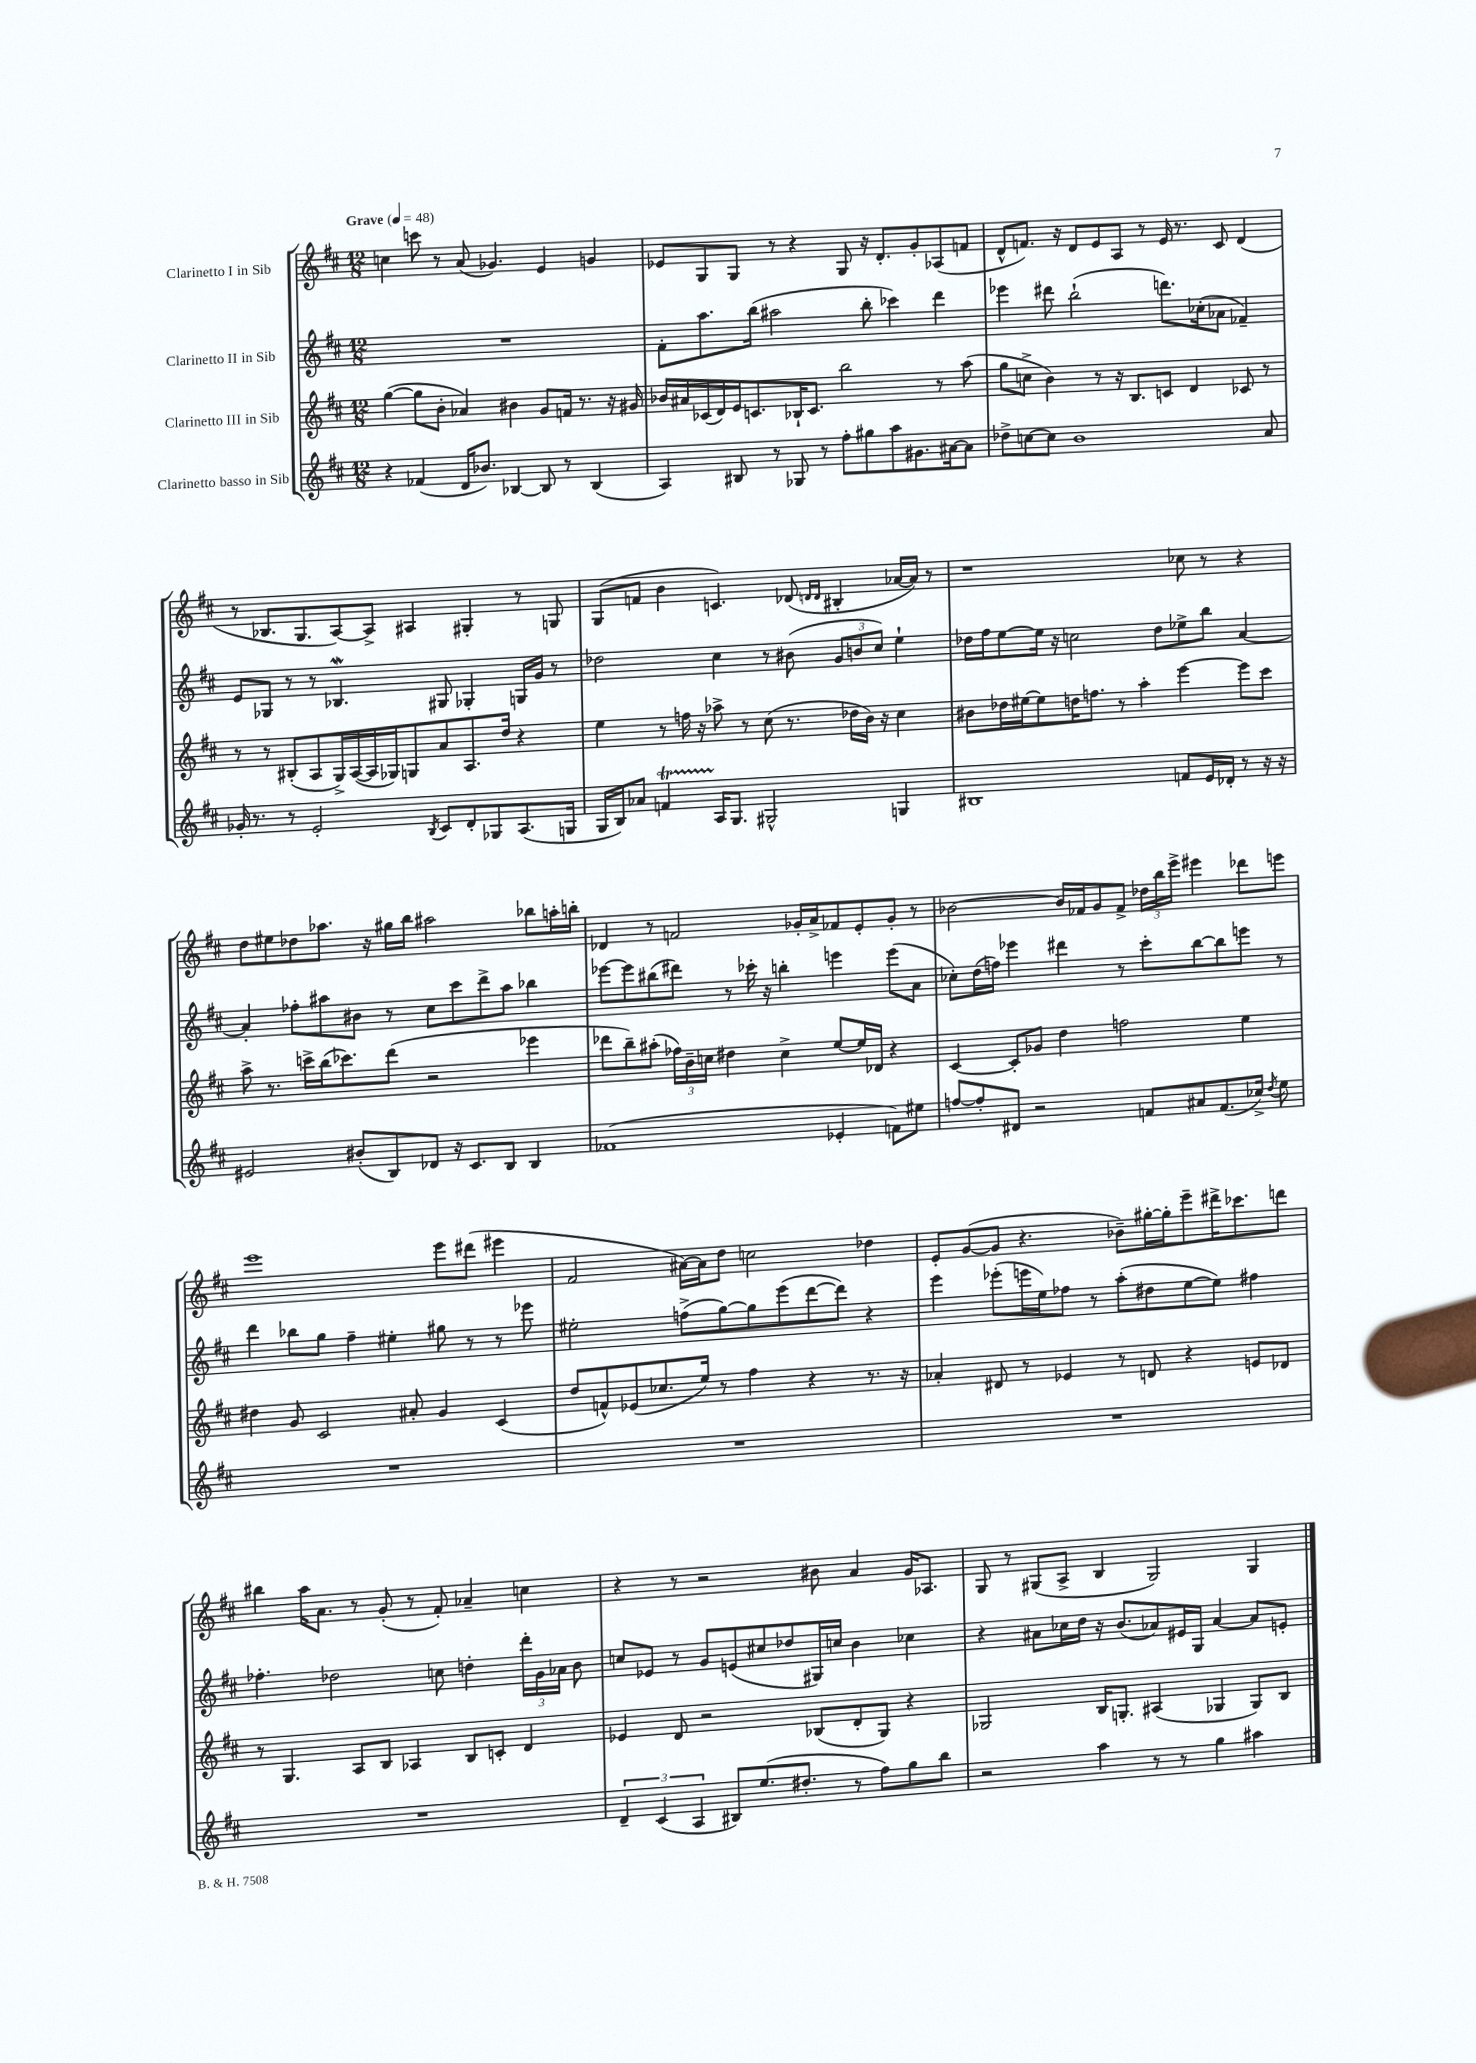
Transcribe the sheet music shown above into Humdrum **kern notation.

**kern	**kern	**kern	**kern
*staff4	*staff3	*staff2	*staff1
*clefG2	*clefG2	*clefG2	*clefG2
*k[f#c#]	*k[f#c#]	*k[f#c#]	*k[f#c#]
*M12/8	*M12/8	*M12/8	*M12/8
*MM48	*MM48	*MM48	*MM48
4r	([4gg\	1.r	4cc\
(4f-/	8gg\]L	.	8ccc\
.	8b'\J	.	8r
16d/LK	4a-/)	.	(8a/
8.b-/J)	.	.	.
.	.	.	4.g-/)
[4B-/	4b#\	.	.
8B-/]	8g/L	.	4e/
8r	16f/Jk	.	.
.	8.r	.	.
(4B-/	.	.	4g/
.	16r	.	.
.	16g#/	.	.
=	=	=	=
4A/)	16b-/LL	8f#'\L	8e-/L
.	16a#/	.	.
.	(16c-/	8.aa\	8G/
.	16d/)	.	.
8B#/	16e/J	.	8G/J
.	8.c/	(16bb\Jk	.
8r	.	2aa#\	8r
8G-/	16B-`/K	.	4r
.	8.c/J	.	.
8r	.	.	.
8ff#'\L	2bb\	.	8G/
8gg#\	.	8bb'\	16r
.	.	.	8.d'/L
8aa\	.	4ccc-\)	.
8.g#\	.	.	8g'/
.	8r	4ddd\	(8A-/
[16a#\k	.	.	.
8a#\]J	(8aa\	.	8f/J
=	=	=	=
8dd-^\L	8gg\L	4eee-\	8d^^/L
[8cc\	8cc^\J	.	8.f/J)
8cc\]J	4b\)	8ddd#\	.
.	.	.	16r
1b	.	(2bb`\	8d/L
.	8r	.	8e/
.	16r	.	8A/J
.	8.B/L	.	.
.	.	.	8r
.	8c/J	8.ddd\L)	16e/
.	.	.	8.r
.	4d/	.	.
.	.	(16cc-'\k	.
.	.	8a-\J	8c#/
.	8c-/	4f-~/)	(4d/
8a/	8r	.	.
=	=	=	=
16g-'/	8r	8e/L	8r
8.r	.	.	.
.	8r	8G-/J	8.B-/L
8r	(8B#'/L	8r	.
.	.	.	8.G/
2e'/	8A/	8r	.
.	16G^/L)	4.B-/	[8A/)
.	([16A/	.	.
.	16A/]	.	8A^/]J
.	16G-/J)	.	.
.	8G/	.	4A#/
8qB/	.	.	.
8c#/L	8a/	8G#/	.
8d'/	8.A/	4G-'/	4G#'/
8G-/	.	.	.
.	16dd/Jk	.	.
(8.A/	4r	16G/LL	8r
.	.	16g/JJ	.
.	.	8r	8G/
16G/Jk	.	.	.
=	=	=	=
16G/LL	4ee\	2dd-\	(8G/L
16B/J)	.	.	.
8a-/J	.	.	8f/J
4f/	8r	.	4b\
.	16ff\	.	.
.	16r	.	.
16A/LK	8aa-^\	4cc#\	4.c/)
8.G/J	.	.	.
.	8r	.	.
2G#^^/	(8cc#\	8r	.
.	8.r	(8b#\	(8d-/
.	.	.	16qqd/LL
.	.	.	16qqd/JJ
.	.	12g/L	4B#'/
.	16dd-\LL	.	.
.	.	12b/	.
.	16b\JJ)	.	.
.	.	12cc#/J)	.
.	16r	.	.
4G/	4cc#\	4ee`\	[16a-/LL
.	.	.	16a-/]JJ)
.	.	.	8r
=	=	=	=
1B#	8b#\L	16dd-\LL	1r
.	.	16ff#\J	.
.	16dd-\L	[8ee\	.
.	[16ee#\J	.	.
.	8ee#\]	16ee\]Jk	.
.	.	16r	.
.	16dd\K	2cc\	.
.	8.ff\J	.	.
.	8r	.	.
.	4aa'\	.	.
.	.	8dd-\L	.
8f/L	[4eee\	8ee-^\	8cc-\
16e/L	.	8bb\J	8r
16d-'/JJ	.	.	.
8r	8eee\]L	[4a/	4r
16r	8ccc#\J	.	.
16r	.	.	.
=	=	=	=
2e#/	8aa^\	4a'/]	8dd\L
.	8.r	.	8ee#\
.	.	8ff-'\L	8dd-\
.	16ccc^\LL	.	.
.	(16bb\J	8aa#\	8.aa-\J
.	8.ccc-\)	.	.
(8b#'/L	.	8b#\J	.
.	.	.	16r
8B/)	(8ddd\J	8r	16gg#\LL
.	.	.	16bb\JJ
8d-/J	2r	8cc#\L	2aa#\
16r	.	8ccc#\	.
8.c#/L	.	.	.
.	.	8ddd^\	.
8B/J	.	8aa#\J	.
4B/	4eee-\	4bb-\	8bb-\L
.	.	.	16aa'\L
.	.	.	16bb'\JJ
=	=	=	=
(1f-	8ddd-\L	[8eee-\L	4d-/
.	8bb~\)	8eee-\]	.
.	(8aa#'\J	(8bb#\	8r
.	24ff-\LL)	8ddd#\J)	2f/
.	24b~\	.	.
.	24cc\JJ	.	.
.	4dd#\	8r	.
.	.	16ccc-'\	.
.	.	16r	.
.	4cc^\	4bb'\	.
.	.	.	16g-'/LL
.	.	.	16a^/J
4e-'/	[8ee/L	4eee\	8f-/
.	16ee/]L	.	8e'/
.	16d-/JJ	.	.
8f\L)	4r	(8eee\L	8g-'/J
8ee#\J	.	8a\J	8r
=	=	=	=
[8ff/L	[4c#/	8cc-'\L)	[2b-\
8ff'/]	.	(16dd\L	.
.	.	16ff\JJ)	.
8d#/J	8c#'/]L	4eee-\	.
2r	8g-/J	.	.
.	4dd\	4ddd#\	16b-/]LL
.	.	.	16f-/J
.	.	.	8g/
.	2ff\	8r	8f-^/J
8f/L	.	8ccc#'\L	24dd-\LL
.	.	.	24bb\
.	.	.	24eee^\JJ
8a#/	.	[8bb\	4eee#\
(8.f/	.	8bb\]	.
.	4ee\	8eee\J	8ddd-\L
16cc-^/Jk)	.	.	.
8qdd/	.	.	.
8ee\	.	8r	8eee\J
=	=	=	=
1.r	4dd#\	4ddd\	1eee
.	8g/	8bb-\L	.
.	2c#/	8gg\J	.
.	.	4ff#~\	.
.	.	4ee#'\	.
.	8a#'/	.	.
.	4g/	8gg#\	8eee\L
.	.	8r	(8ddd#\J
.	(4c#/	8r	4eee#\
.	.	8eee-\	.
=	=	=	=
1.r	8dd/L	2ee#'\	2f#/
.	8f^^/)	.	.
.	(8e-/	.	.
.	8.cc-/	.	.
.	.	(8ff^\L	[16a#\LL)
.	16ee/Jk)	.	16a#\]J
.	8r	[8gg\)	8dd\J
.	4ff#\	8gg\]	2cc\
.	.	(8eee\	.
.	4r	[8ddd\	.
.	.	8ddd\]J)	.
.	8.r	4r	4dd-\
.	16r	.	.
=	=	=	=
1.r	4a-'/	4eee\	8e'/L
.	.	.	([8g/
.	8d#/	(8eee-'\L	8g/]J
.	8r	16eee\L	4.r
.	.	16ee\J)	.
.	4e-/	8ff-\J	.
.	.	8r	.
.	8r	(8aa'\L	8b-~\L)
.	8d/	8dd#\	[16gg#'\L
.	.	.	16gg#'\]J
.	4r	[8ee\	8eee~\
.	.	8ee\]J)	16ddd#^\K
.	.	.	8.ccc-\
.	8e/L	4ff#\	.
.	8d-/J	.	8ddd\J
=	=	=	=
1.r	8r	4.ff-'\	4bb#\
.	4.G/	.	.
.	.	.	16aa\LK
.	.	.	8.a\J
.	.	2dd-\	.
.	8A/L	.	8r
.	8B/J	.	(8g'/
.	4A-/	.	8r
.	.	8cc\	8f#'/)
.	8B/L	4dd'\	4a-~/
.	8c'/J	.	.
.	4d/	24ddd'\LL	4cc\
.	.	24g\	.
.	.	24a-\JJ	.
.	.	8b\	.
=	=	=	=
6d~/	4e-/	8cc/L	4r
.	.	8e-/J	.
(6c#/	.	.	.
.	8d/	8r	8r
6A/	.	.	.
.	2r	8g/L	2r
8B#/L)	.	(8e/	.
(8.ee/	.	8cc#/	.
.	.	8dd-/	.
8.dd#'/J	.	.	.
.	(8B-/L	16G#/L)	8b#\
.	.	16cc/JJ	.
8r	8d'/	4b\	4a/
8ff#\L)	8G/J)	.	.
8gg\	4r	4cc-\	16g/LK
.	.	.	8.A-/J
8bb\J	.	.	.
=	=	=	=
2r	2G-/	4r	8G/
.	.	.	8r
.	.	8a#\L	(8G#/L
.	.	16cc-\L	8A^/J
.	.	16dd\JJ	.
4aa\	16B/LK	16r	4B/
.	8.G'/J	(8.b/L	.
8r	(4A#/	8a-/)	2G#/)
8r	.	16e#/L	.
.	.	16G/JJ	.
4gg\	4G-/	[4a-/	.
4aa#\	8G-/L)	8a-/]L	4G#/
.	8B/J	8e'/J	.
==	==	==	==
*-	*-	*-	*-
